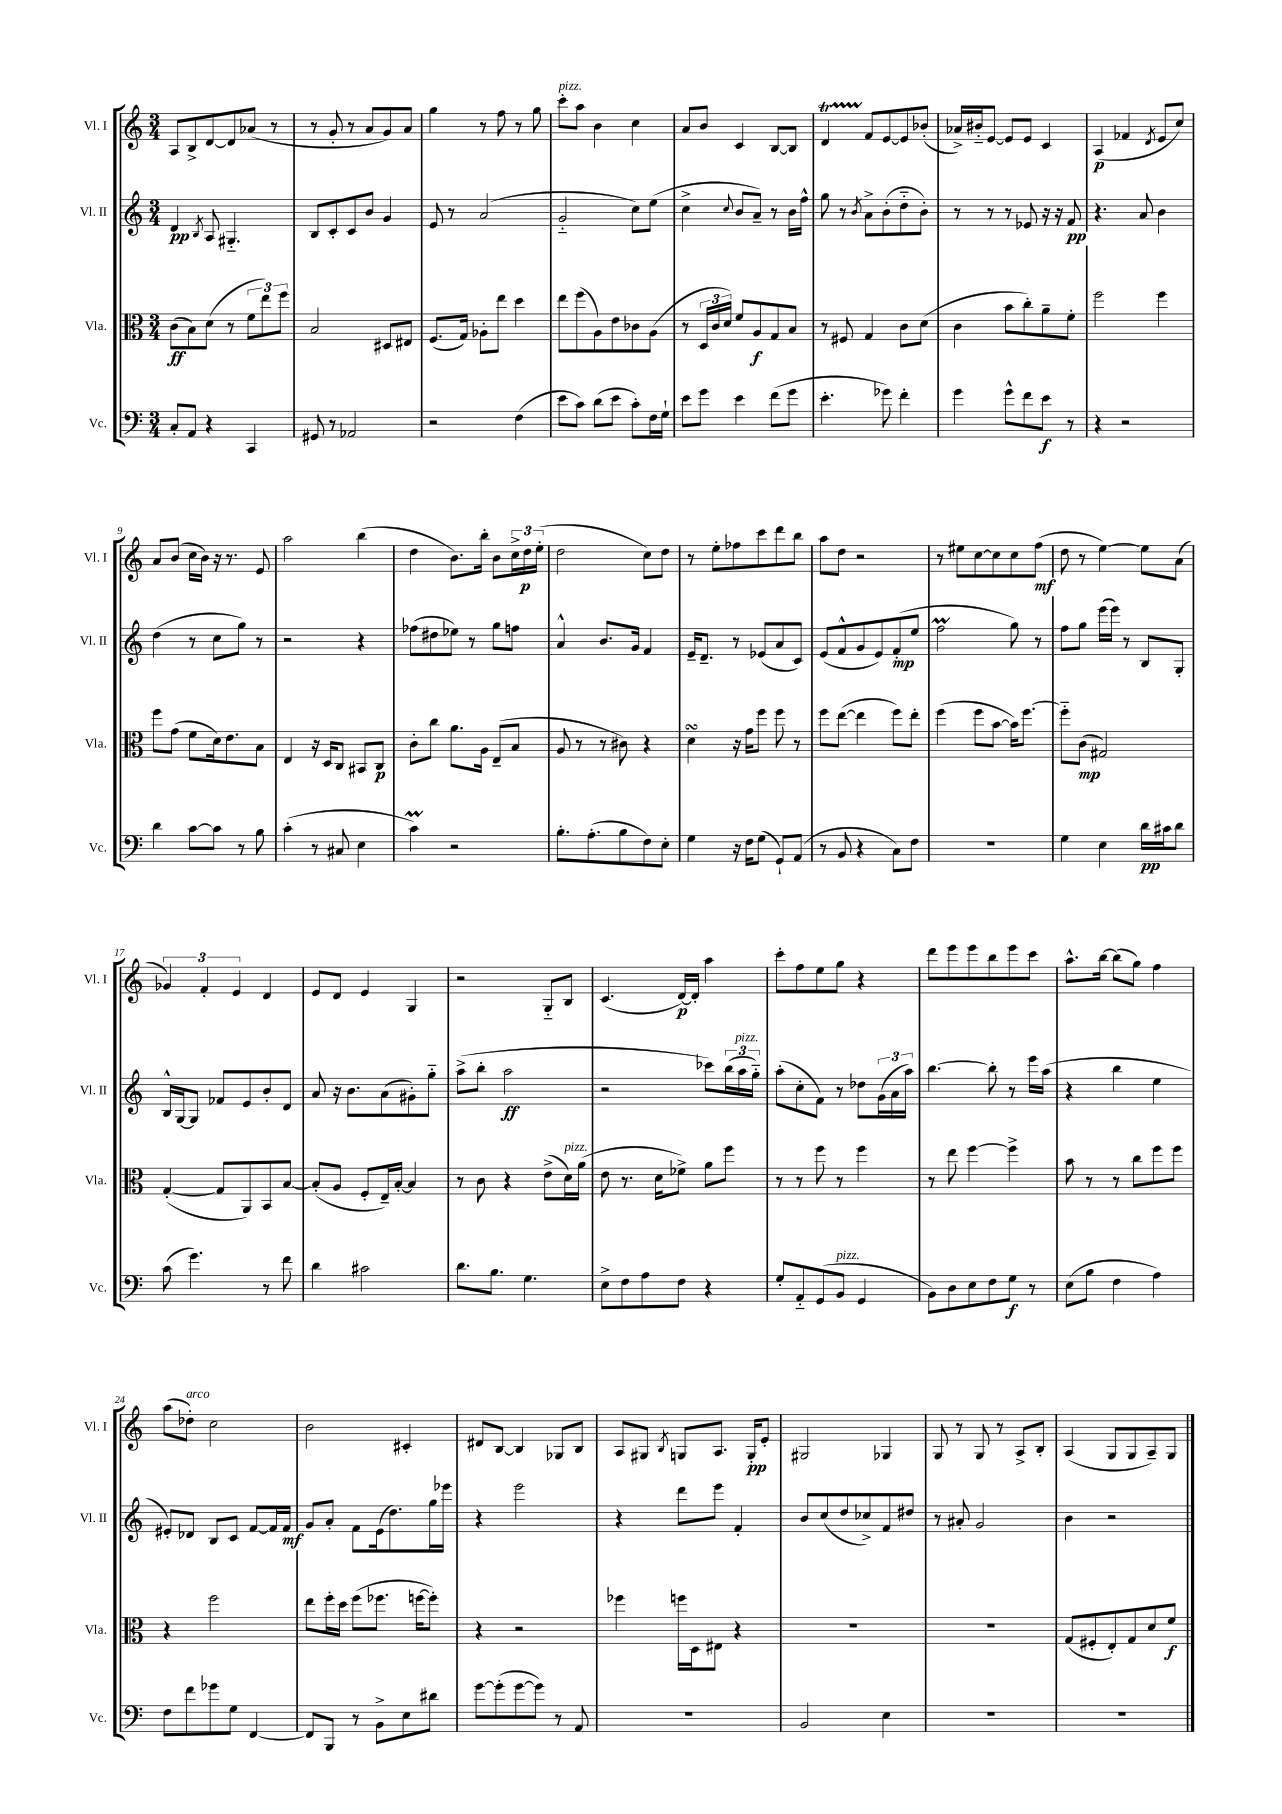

**kern	**kern	**kern	**kern
*staff4	*staff3	*staff2	*staff1
*clefF4	*clefC3	*clefG2	*clefG2
*k[]	*k[]	*k[]	*k[]
*M3/4	*M3/4	*M3/4	*M3/4
8C'/L	(8c\L	4d/	8A/L
8AA/J	8B\)	.	8B^/
.	.	8qB/	.
4r	(8d\J	8A/	[8d/
.	8r	4.G#'~/	8d/]
4CC/	12f\L	.	(8a-/J
.	12ee\)	.	.
.	.	.	8r
.	12ff\J	.	.
=	=	=	=
8GG#/	2B/	8B/L	8r
8r	.	8c'/	8g'/
2AA-/	.	8c/	8r
.	.	8b/J	8a/L
.	8D#/L	4g/	8g/)
.	8E#/J	.	8a/J
=	=	=	=
2r	(8.F/L	8e/	4gg\
.	.	8r	.
.	16G/Jk)	.	.
.	8A-'\L	(2a/	8r
.	8ee\J	.	8ff\
(4F\	4dd\	.	8r
.	.	.	8gg\
=	=	=	=
8e\L	8ee\L	2g'~/	8ccc'\L
8c\J)	(8ff\	.	8aa\J
(8d\L	8A\)	.	4b\
8e\J	8e\	.	.
8c'\L)	8c-\	8cc\L)	4cc\
16F\L	(8A\J	(8ee\J	.
16G`\JJ	.	.	.
=	=	=	=
8e\L	8r	4cc^\	8a/L
8g\J	24D/LL	.	8b/J
.	24c/	.	.
.	24d/JJ)	.	.
.	.	8qqcc/	.
4e\	8f/L	8b/L	4c/
.	8A/	8a~/J)	.
(8f\L	8G/	8r	[8B/L
8g\J	8B/J	16b\LL	8B/]J
.	.	16ff^^\JJ	.
=	=	=	=
4.e'\	8r	8gg\	4d/
.	8F#/	8r	.
.	.	8qb/	.
.	4G/	8a^\L	8f/L
8g-\)	.	(8b'\	[8e/
4f'\	8c\L	8dd'~\	8e/]
.	(8d\J	8b'\J)	(8b-'/J
=	=	=	=
4g\	4c\	8r	16a-^/LL)
.	.	.	16b#'~/J
.	.	8r	[8e/J
8g^^\L	8b\L	8r	8e/]L
8f\	8cc'\)	8e-/	8e/J
8e\J	8a~\	16r	4c/
.	.	16r	.
8r	8f'\J	8f/	.
=	=	=	=
4r	2ff\	4.r	(4A/
2r	.	.	4f-/
.	.	8a/	.
.	.	.	8qd/
.	4ff\	4b\	8e/L
.	.	.	8cc/J)
=	=	=	=
4d\	8ff\L	(4dd\	8a/L
.	(8g\J	.	(8b/J
[8c\L	8f\L	8r	16cc\LL
.	.	.	16b\JJ)
8c\]J	16d\k)	8cc\L	16r
.	8.e\	.	8.r
8r	.	8gg\J)	.
8B\	8B\J	8r	8e/
=	=	=	=
(4c'\	4E/	2r	2aa\
8r	16r	.	.
.	16D/LK	.	.
8C#/	8C/J	.	.
4E\	8BB#/L	4r	(4bb\
.	8C/J	.	.
=	=	=	=
4c\)	8c'\L	(8ff-\L	4dd\
.	8cc\J	8dd#\	.
2r	8.a\L	8ee-\J)	8.b\L)
.	.	8r	.
.	16A\Jk	.	16bb'\Jk
.	(8E~/L	8gg\L	8b\L
.	8B/J	8ff\J	24cc^\L
.	.	.	24dd\
.	.	.	(24ee'\JJ
=	=	=	=
8.B'\L	8A/	4a^^/	2dd\
.	8r	.	.
(8.A'\	.	.	.
.	8r	8.b/L	.
8B\	8c#\)	.	.
.	.	16g/Jk	.
8F\)	4r	4f/	8cc\L)
8E'\J	.	.	8dd\J
=	=	=	=
4G\	4d\	16e~/LK	8r
.	.	8.d~/J	.
.	.	.	8ee'\L
16r	16r	8r	8ff-\
16F\LK	16g\LK	.	.
(8G\J	8ff\J	(8e-/L	8ccc\
8GG`/L)	8ff\	8a/	8ddd\
(8AA/J	8r	8c/J)	8bb\J
=	=	=	=
8r	8ff\L	(8e/L	8aa\L
8BB/	([8ee\J	8f^^/	8dd\J
4r	4ee\]	8g/	2r
.	.	8e/)	.
8C\L)	8ff\L)	(8f'/	.
8F\J	8ee'\J	8ee/J	.
=	=	=	=
2.r	(4ff\	2ff\	8r
.	.	.	8ee#\L
.	8ff\L	.	[8cc\
.	[8b\J	.	8cc\]
.	16b\]LK)	8gg\)	8cc\
.	[8.ff\J	.	.
.	.	8r	(8ff\J
=	=	=	=
4G\	8ff'~\]L	8ff\L	8dd\
.	(8c\J	8gg\J	8r
4E\	2G#/)	(16eee\LL	[4ee\)
.	.	16eee\JJ)	.
.	.	8r	.
16d\LL	.	8B/L	8ee\]L
16c#\J	.	.	.
8d\J	.	8G'/J	(8a\J
=	=	=	=
(8c\	([4G'/	16B^^/LL	6g-/)
.	.	[16G/J	.
4.g\)	.	8G/]J	.
.	.	.	6f'/
.	8G/]L	8f-/L	.
.	.	.	6e/
.	8AA/)	8e/	.
8r	8BB/	8b'/	4d/
8f\	[8B/J	8d/J	.
=	=	=	=
4d\	(8B'/]L	8a/	8e/L
.	8A/J	16r	8d/J
.	.	8.b\L	.
2c#\	8F'/L	.	4e/
.	16E~/L)	(8a\	.
.	[16B'/JJ	.	.
.	4B/]	8g#'\)	4G/
.	.	8gg'~\J	.
=	=	=	=
8.d\L	8r	(8aa^\L	2r
.	8c\	8bb'\J	.
8.B\J	.	.	.
.	4r	2aa\	.
4.G\	.	.	.
.	(8e^\L	.	8G'~/L
.	16d\L)	.	8B/J
.	(16a\JJ	.	.
=	=	=	=
8E^\L	8e\	2r	(4.c/
8F\	8.r	.	.
8A\	.	.	.
.	16d\LK	.	.
8F\J	8f-^\J)	.	[16d/LL)
.	.	.	16d'/]JJ
4r	8a\L	8ccc-\L)	4aa\
.	8ff\J	(24bb\L	.
.	.	24aa\	.
.	.	24gg'~\JJ)	.
=	=	=	=
8G'/L	8r	(8aa'\L	8ccc'\L
8AA'~/	8r	8cc'\	8ff\
(8GG/	8ff\	8f\J)	8ee\
8BB/J	8r	8r	8gg\J
4GG/	4ff\	8dd-\L	4r
.	.	(24g\L	.
.	.	24a\	.
.	.	24aa\JJ)	.
=	=	=	=
8BB\L)	8r	[4.bb\	8ddd\L
8D\	8ee\	.	8eee\
8E\	[4ff\	.	8eee\
8F\	.	8bb'\]	8bb\
8G\J	4ff^\]	8r	8eee\
8r	.	16eee\LL	8ccc\J
.	.	(16aa\JJ	.
=	=	=	=
(8E\L	8b\	4r	8.aa^^\L
8B\J	8r	.	.
.	.	.	[16bb\Jk
4F\	8r	4bb\	(8bb\]L
.	8cc\L	.	8gg\J)
4A\)	8ff\	4ee\	4ff\
.	8ff\J	.	.
=	=	=	=
8F\L	4r	8e#'/L)	(8aa\L
8f\	.	8d-/J	8dd-'\J)
8g-\	2ff\	8B/L	2cc\
8G\J	.	8c/J	.
[4FF/	.	[8f/L	.
.	.	16f/]L	.
.	.	16f/JJ	.
=	=	=	=
8FF/]L	8ee\L	8g/L	2b\
8BBB/J	16ff'\L	8a'/J	.
.	16dd\JJ	.	.
8r	(8ff\L	8f\L	.
8BB^\L	8.ff-\J	(16e\k	.
.	.	8.dd\)	.
8E\	.	.	4c#'/
.	[16ff\LK	.	.
8d#\J	8ff'\]J)	16gg\L	.
.	.	16eee-\JJ	.
=	=	=	=
[8g\L	4r	4r	8d#/L
(8g'\]	.	.	[8B/J
[8g\	2r	2eee\	4B/]
8g\]J)	.	.	.
8r	.	.	8G-/L
8AA/	.	.	8B/J
=	=	=	=
2.r	4ff-\	4r	8A/L
.	.	.	8G#/J
.	.	.	8qB/
.	16ff\LL	8ddd\L	8G/L
.	16D\J	.	.
.	8E#\J	8eee\J	8.A/J
.	4r	4f'/	.
.	.	.	16G'/LK
.	.	.	8e'/J
=	=	=	=
2BB/	2.r	8b/L	2G#/
.	.	(8cc/	.
.	.	8dd/	.
.	.	8cc-^/)	.
4E\	.	8f/	4G-/
.	.	8dd#/J	.
=	=	=	=
2.r	2.r	8r	8G/
.	.	8a#'/	8r
.	.	2g/	8G/
.	.	.	8r
.	.	.	8A^/L
.	.	.	8B'/J
=	=	=	=
2.r	(8G/L	4b\	(4A/
.	8F#'/	.	.
.	8E'/)	2r	8G/L
.	8G/	.	8G/
.	8d/	.	8A~/)
.	8f/J	.	8G/J
==	==	==	==
*-	*-	*-	*-
